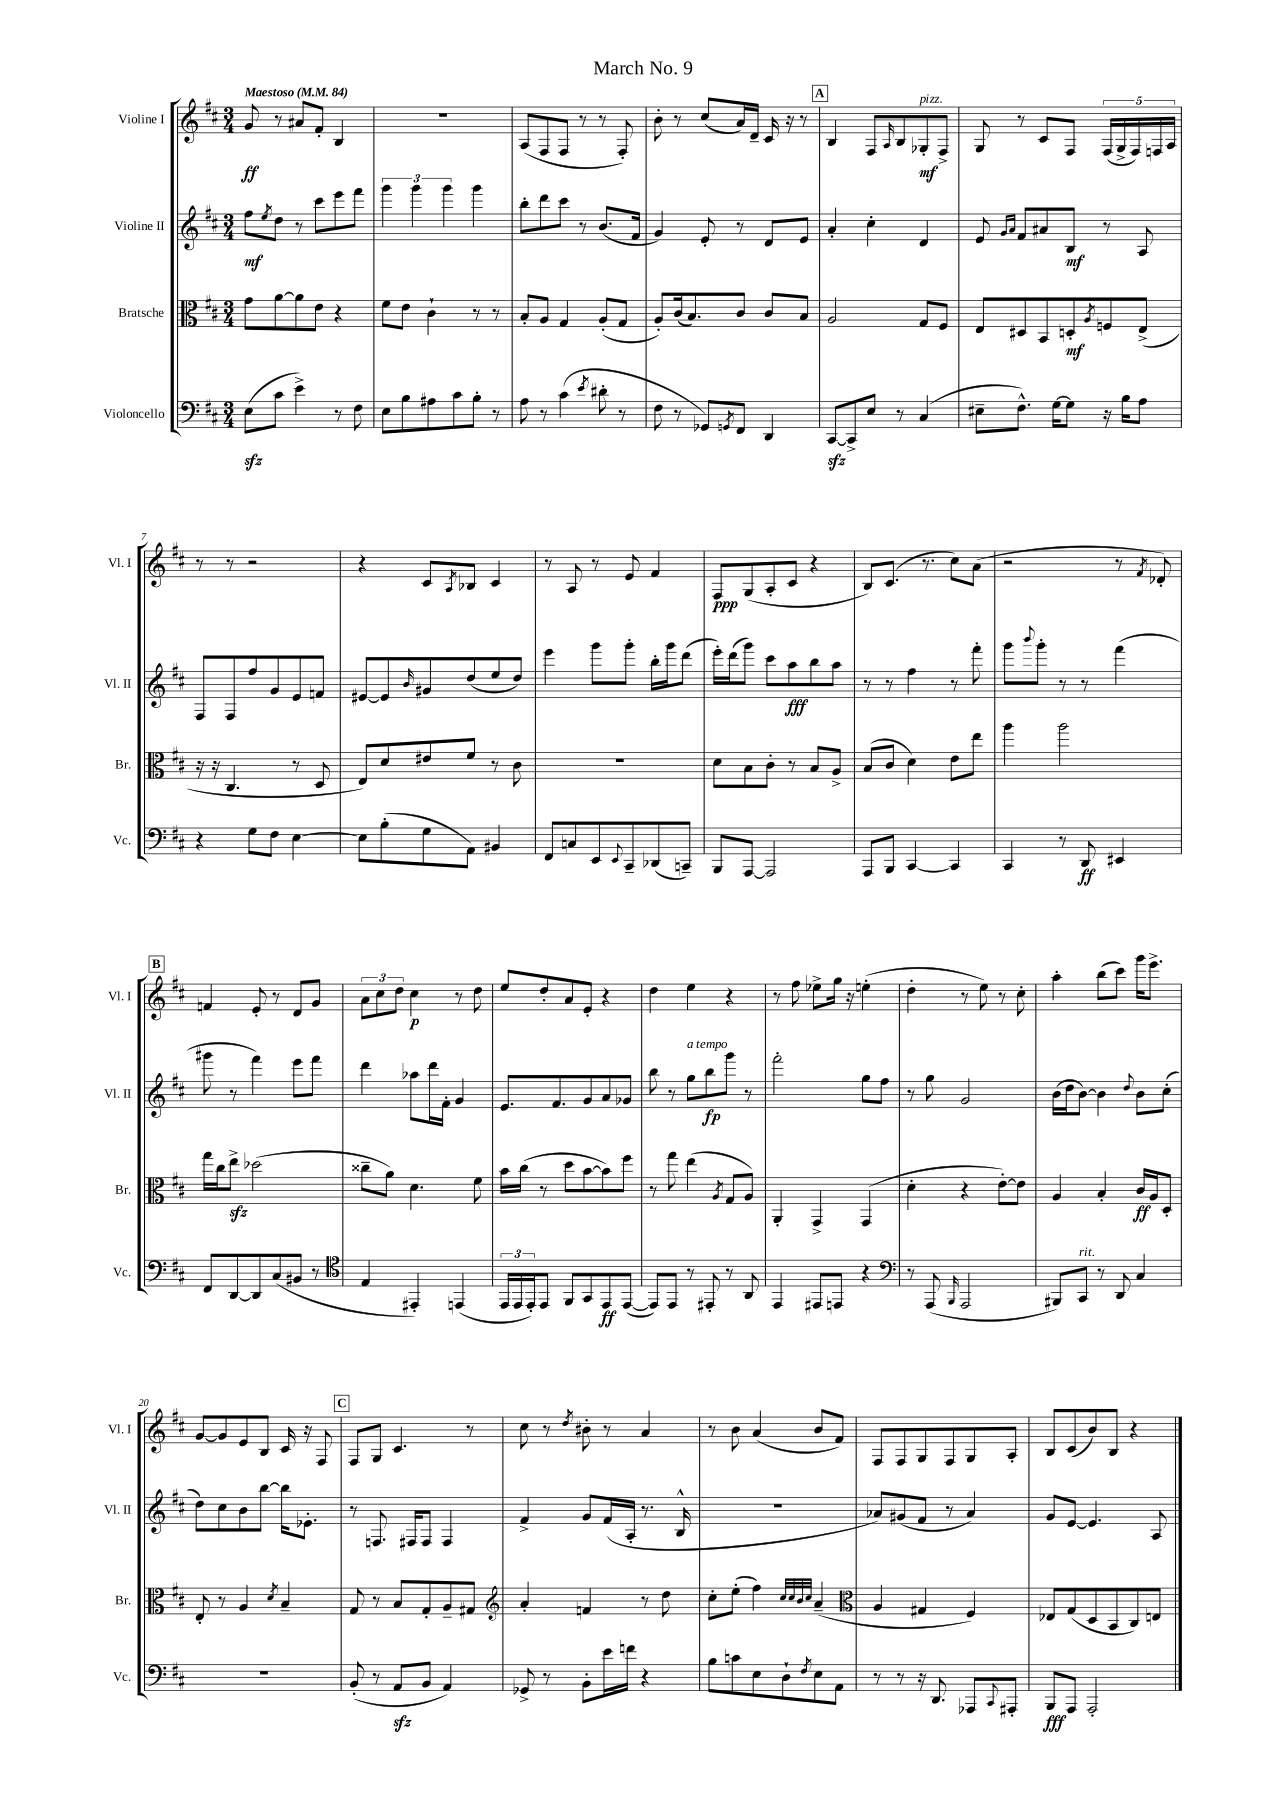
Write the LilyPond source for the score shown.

\header { title = "March No. 9" }
<<
\new StaffGroup <<
\new Staff = "s0" \with { instrumentName = "Violine I" shortInstrumentName = "Vl. I" } {
    \clef treble \key d \major \numericTimeSignature \time 3/4 \tempo "Maestoso" 4 = 84
    g'8\ff r8 ais'8 fis'8-. b4 |
    R2. |
    a8( fis8 fis8 r8 r8 fis8-.) |
    b'8-. r8 cis''8( a'16) d'16-- cis'16 r16 r8 |
    \mark \markup { \box "A" } b4 fis8 \grace { a16 } b8 ges8-.\mf^\markup { \italic "pizz." } fis8-> |
    g8 r8 cis'8 fis8 \tuplet 5/4 { fis16( g16-> fis16) f16 a16 } |
    r8 r8 r2 |
    r4 cis'8 \acciaccatura { a8 } bes8 cis'4 |
    r8 a8 r8 e'8 fis'4 |
    fis8\ppp g8( a8-. cis'8 r4 |
    b8) cis'8.( r8. cis''8) a'8( |
    r2 r8 \acciaccatura { fis'8 } des'8-.) |
    \mark \markup { \box "B" } f'4 e'8-. r8 d'8 g'8 |
    \tuplet 3/2 { a'8 cis''8 d''8 } cis''4\p r8 d''8 |
    e''8 d''8-. a'8 e'8-. r4 |
    d''4 e''4 r4 |
    r8 fis''8 ees''8-> g''16 r16 e''4-.( |
    d''4-. r8 e''8) r8 cis''8-. |
    a''4-. b''8( cis'''8) g'''16 e'''8.-> |
    g'8~ g'8 e'8 b8 cis'16 r16 fis8 |
    \mark \markup { \box "C" } fis8 g8 cis'4. r8 |
    cis''8 r8 \acciaccatura { d''8 } bis'8-. r8 a'4 |
    r8 b'8 a'4( b'8 fis'8) |
    fis8 fis8 g8 fis8 g8 a8-. |
    b8 cis'8( b'8) b8 r4 \bar "|." |
}
\new Staff = "s1" \with { instrumentName = "Violine II" shortInstrumentName = "Vl. II" } {
    \clef treble \key d \major \numericTimeSignature \time 3/4
    fis''8\mf \acciaccatura { e''8 } d''8 r8 cis'''8 e'''8 fis'''8 |
    \tuplet 3/2 { g'''4 g'''4 g'''4 } g'''4 |
    b''8-. d'''8 cis'''8 r8 b'8.( fis'16 |
    g'4) e'8-. r8 d'8 e'8 |
    \mark \markup { \box "A" } a'4-. cis''4-. d'4 |
    e'8 \grace { g'16 a'16 } fis'8 ais'8 b8\mf r8 a8 |
    fis8 fis8 fis''8 g'8 e'8 f'8 |
    eis'8~ eis'8 \grace { b'16 } gis'8 d''8( e''8 d''8) |
    e'''4 g'''8 g'''8-. b''16-. g'''16 d'''8( |
    e'''16-.) d'''16( g'''8) cis'''8 a''8\fff b''8 a''8 |
    r8 r8 fis''4 r8 fis'''8-. |
    g'''8 \appoggiatura { b'''8 } g'''8-. r8 r8 fis'''4( |
    \mark \markup { \box "B" } gis'''8 r8 fis'''4) e'''8 fis'''8 |
    d'''4 aes''8 d'''16 fis'16-. g'4 |
    e'8. fis'8. g'8 a'8 ges'8 |
    b''8 r8 g''8^\markup { \italic "a tempo" } b''8\fp g'''8 r8 |
    fis'''2-. g''8 fis''8 |
    r8 g''8 g'2 |
    b'16( d''16 b'8~) b'4 \appoggiatura { d''8 } b'8 cis''8-.( |
    d''8) cis''8 b'8 b''8~ b''16 ees'8.-. |
    \mark \markup { \box "C" } r8 f8. fis16 fis8 fis4 |
    fis'4-> g'8 fis'16( a16-. r8. b16-^ |
    R2. |
    aes'8) gis'8( fis'8 r8 aes'4) |
    g'8 e'8~ e'4. a8 \bar "|." |
}
\new Staff = "s2" \with { instrumentName = "Bratsche" shortInstrumentName = "Br." } {
    \clef alto \key d \major \numericTimeSignature \time 3/4
    g'8 a'8~ a'8 e'8 r4 |
    fis'8 e'8 cis'4-! r8 r8 |
    b8-. a8 g4 a8-.( g8 |
    a8-.) cis'16( b8.) cis'8 cis'8 b8 |
    \mark \markup { \box "A" } a2 g8 fis8 |
    e8 dis8 b,8 d8-.\mf \acciaccatura { a8 } f8 e8->( |
    r16 r16 cis4. r8 d8 |
    e8) d'8 eis'8 fis'8 r8 cis'8 |
    R2. |
    d'8 b8 cis'8-. r8 b8 a8-> |
    b8( cis'8 d'4) e'8 e''8 |
    a''4 a''2 |
    \mark \markup { \box "B" } g''16 cis''16 e''8->\sfz des''2( |
    cisis''8-- a'8) d'4. fis'8 |
    b'16 cis''16( r8 d''8 b'8~ b'8) fis''8 |
    r8 g''8 e''4( \acciaccatura { a8 } g8 a8) |
    a,4-. g,4-> g,4( |
    d'4-. r4 e'8~-.) e'8 |
    a4 b4-. cis'16\ff a16 d8-. |
    e8-. r8 a4 \acciaccatura { d'8 } b4-- |
    \mark \markup { \box "C" } g8 r8 b8 g8-. a8-- gis8 |
    \clef treble a'4-. f'4 r8 d''8 |
    cis''8-. e''8-.( fis''4) \grace { cis''32 cis''32 b'32 cis''32 } a'4--( |
    \clef alto a4 gis4 fis4) |
    ees8 g8( d8 b,8 cis8) e8 \bar "|." |
}
\new Staff = "s3" \with { instrumentName = "Violoncello" shortInstrumentName = "Vc." } {
    \clef bass \key d \major \numericTimeSignature \time 3/4
    e8\sfz( cis'8 e'4->) r8 fis8 |
    e8 b8 ais8 cis'8 b8-. r8 |
    a8 r8 cis'4( \acciaccatura { e'8 } dis'8-. r8 |
    fis8 r8 ges,8) \acciaccatura { g,8 } fis,8 d,4 |
    \mark \markup { \box "A" } cis,8~\sfz cis,8-> e8 r8 cis4( |
    eis8-- fis8.-^) g16~ g8 r16 b16 a8 |
    r4 g8 fis8 e4~ |
    e8 b8-.( g8 a,8) bis,4 |
    fis,8 c8 e,8 \appoggiatura { e,8 } cis,8-- des,8( c,8--) |
    b,,8 a,,8~ a,,2 |
    a,,8 b,,8 cis,4~ cis,4 |
    cis,4 r8 d,8\ff eis,4 |
    \mark \markup { \box "B" } fis,8 d,8~ d,8 cis8( bis,8 r8 |
    \clef tenor e4 eis,4-.) e,4( |
    \tuplet 3/2 { e,16 e,16 e,16-.) } e,8 fis,8 g,8 e,8\ff e,8~( |
    e,8) e,8 r8 eis,8-. r8 a,8 |
    e,4 eis,8 e,8 r4 |
    \clef bass r8 a,,8( \grace { b,,16 } a,,2 |
    bis,,8) cis,8^\markup { \italic "rit." } r8 d,8 cis4 |
    R2. |
    \mark \markup { \box "C" } b,8-.( r8 a,8\sfz b,8 a,4) |
    ges,8-> r8 b,8-. e'16 f'16 r4 |
    b8 c'8 e8 d8-! \acciaccatura { fis8 } e8 a,8 |
    r8 r8 r16 d,8. aes,,8 \appoggiatura { cis,8 } ais,,8-. |
    b,,8\fff a,,8 a,,2-. \bar "|." |
}
>>
>>
